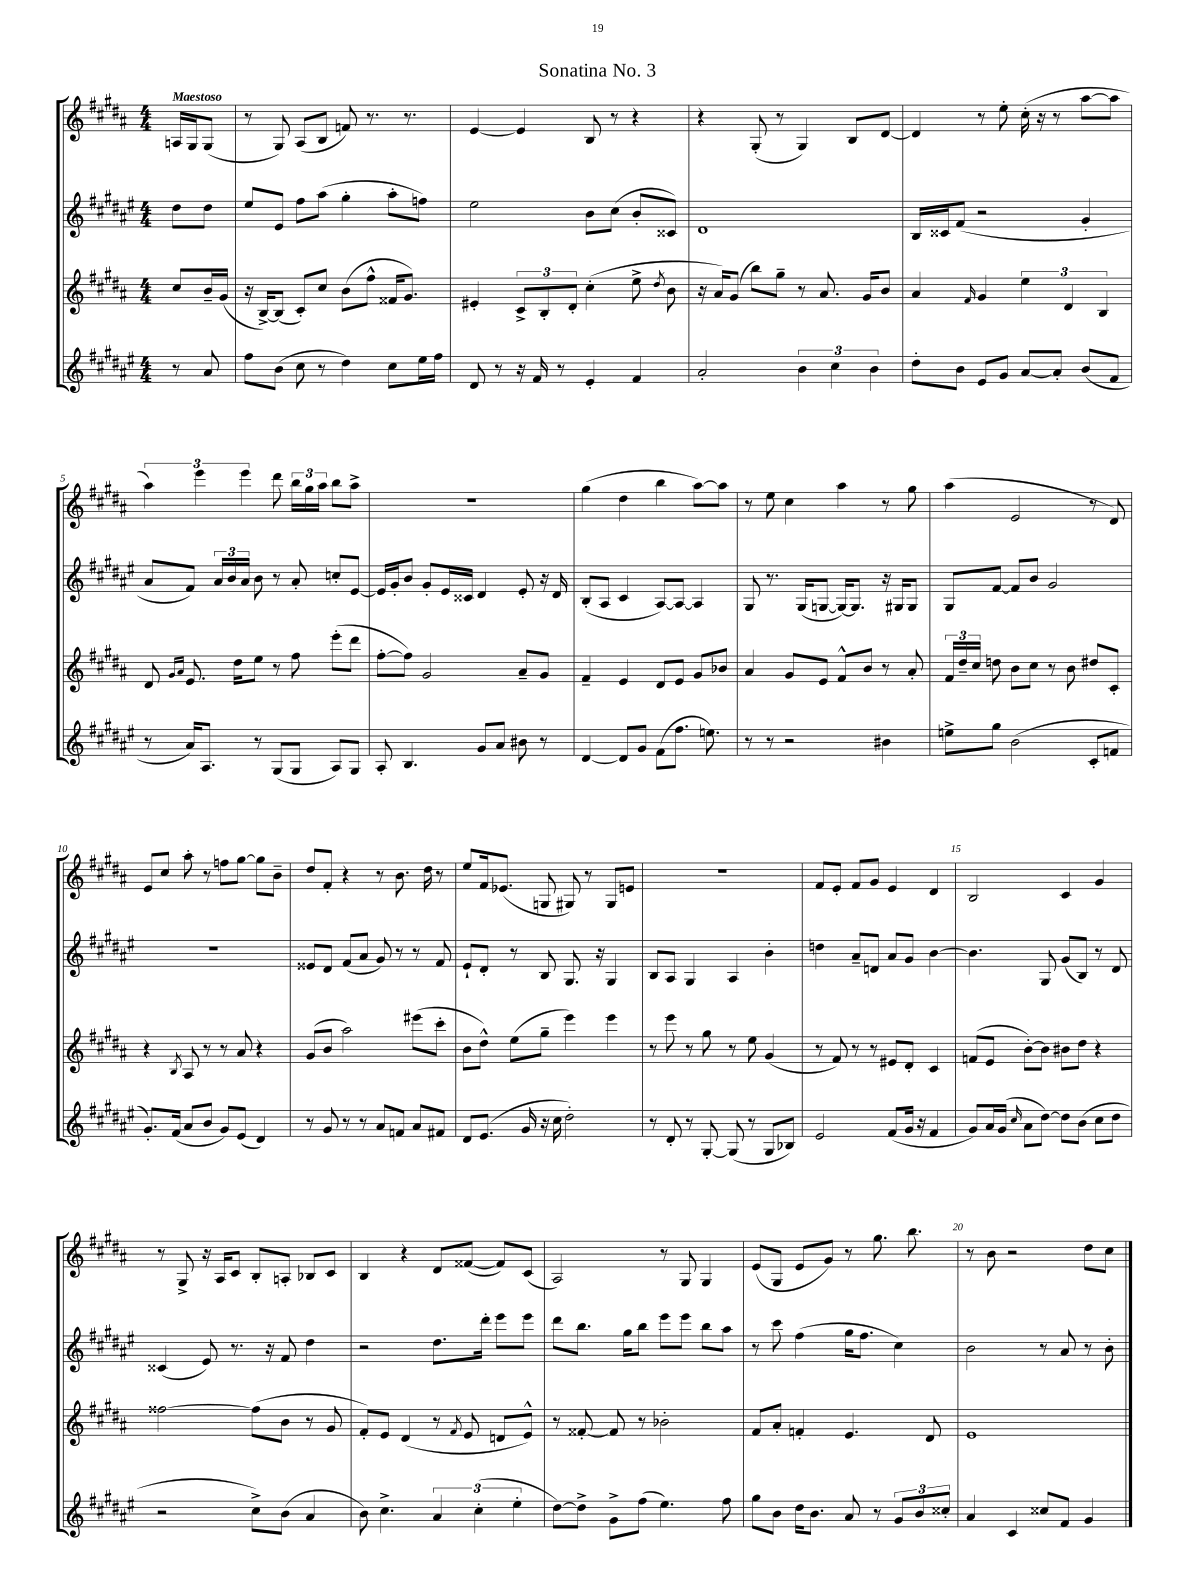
\header { title = "Sonatina No. 3" }
<<
\new StaffGroup <<
\new Staff = "s0" {
    \clef treble \key b \major \numericTimeSignature \time 4/4 \partial 4 \tempo "Maestoso"
    \autoBeamOff a16[ gis16 gis8]( |
    r8 gis8) ais8[( b8] f'8) r8. r8. |
    e'4~ e'4 b8 r8 r4 |
    r4 gis8-.( r8 gis4) b8[ dis'8]~ |
    dis'4 r8 e''8-. cis''16-.( r16 r8 ais''8[~ ais''8] |
    \tuplet 3/2 { ais''4) e'''4 e'''4 } dis'''8 \tuplet 3/2 { b''16[ gis''16 ais''16] } b''8[ ais''8]-> |
    R1 |
    gis''4( dis''4 b''4 ais''8[~) ais''8] |
    r8 e''8 cis''4 ais''4 r8 gis''8 |
    ais''4( e'2 r8 dis'8) |
    e'8[ cis''8] ais''8-. r8 f''8[ gis''8]~ gis''8[ b'8]-- |
    dis''8[ fis'8]-. r4 r8 b'8. dis''16 r8 |
    e''8[ fis'16 ees'8.]( g8 gis8) r8 gis8[ e'8] |
    r1 |
    fis'8[ e'8]-. fis'8[ gis'8] e'4 dis'4 |
    b2 cis'4 gis'4 |
    r8 gis8-> r16 ais16[ cis'8] b8[-. a8]-. bes8[ cis'8] |
    b4 r4 dis'8[ fisis'8]~( fisis'8[) cis'8]( |
    ais2) r8 gis8 gis4 |
    e'8[( gis8] e'8[ gis'8]) r8 gis''8. b''8. |
    r8 b'8 r2 dis''8[ cis''8] \bar "|." |
}
\new Staff = "s1" {
    \clef treble \key fis \major \numericTimeSignature \time 4/4 \partial 4
    \autoBeamOff dis''8[ dis''8] |
    eis''8[ eis'8] fis''8[ ais''8]( gis''4-. ais''8[-. f''8]) |
    eis''2 b'8[ cis''8]( b'8[-. cisis'8]) |
    dis'1 |
    b16[ cisis'16 fis'8]( r2 gis'4-. |
    ais'8[ fis'8]) \tuplet 3/2 { ais'16[ b'16 ais'16] } b'8 r8 ais'8-. c''8[-. eis'8]~ |
    eis'16[ gis'16-. b'8] gis'8[-. eis'16 cisis'16] dis'4 eis'8-. r16 dis'16 |
    b8[-.( ais8] cis'4 ais8[~) ais8]~ ais4 |
    gis8 r8. gis16[( g8]~ g16[~) g8.] r16 gis16[ gis8] |
    gis8[ fis'8]~ fis'8[ b'8] gis'2 |
    r1 |
    eisis'8[ dis'8] fis'8[( ais'8] gis'8) r8 r8 fis'8 |
    eis'8[-! dis'8]-. r8 b8 gis8. r16 gis4 |
    b8[ ais8] gis4 ais4 b'4-. |
    d''4 ais'8[-- d'8] ais'8[ gis'8] b'4~ |
    b'4. gis8 gis'8[( b8]) r8 dis'8 |
    cisis'4( eis'8) r8. r16 fis'8 dis''4 |
    r2 dis''8.[ dis'''16]-. eis'''8[ eis'''8] |
    dis'''8[ b''8.] gis''16[ b''8] eis'''8[ eis'''8] b''8[ ais''8] |
    r8 cis'''8 fis''4( gis''16[ fis''8.] cis''4) |
    b'2 r8 ais'8 r8 b'8-. \bar "|." |
}
\new Staff = "s2" {
    \clef treble \key b \major \numericTimeSignature \time 4/4 \partial 4
    \autoBeamOff cis''8[ b'16-- gis'16]( |
    r16 b16[~->) b8]( cis'8[-.) cis''8] b'8[( fis''8]-^ fisis'16[ gis'8.]) |
    eis'4-. \tuplet 3/2 { cis'8[-> b8-. dis'8]-. } cis''4-.( e''8-> \acciaccatura { dis''8 } b'8 |
    r16 ais'16[) gis'8]( b''8[) gis''8]-- r8 ais'8. gis'16[ b'8] |
    ais'4 \grace { fis'16 } gis'4 \tuplet 3/2 { e''4 dis'4 b4 } |
    dis'8 \grace { gis'16[ ais'16] } e'8. dis''16[ e''8] r8 fis''8 e'''8[-.( dis'''8] |
    fis''8[~-. fis''8]) gis'2 ais'8[-- gis'8] |
    fis'4-- e'4 dis'8[ e'8] gis'8[ bes'8] |
    ais'4 gis'8[ e'8] fis'8[-^ b'8] r8 ais'8-. |
    \tuplet 3/2 { fis'16[ dis''16-- cis''16] } d''8 b'8[ cis''8] r8 b'8 dis''8[ cis'8]-. |
    r4 \acciaccatura { b8 } ais8 r8 r8 ais'8 r4 |
    gis'8[( b'8] ais''2) eis'''8[( cis'''8]-. |
    b'8[ dis''8]-^) e''8[( gis''8]-- e'''4) e'''4 |
    r8 e'''8 r8 gis''8 r8 e''8 gis'4( |
    r8 fis'8) r8 r8 eis'8[ dis'8]-. cis'4 |
    f'8[( e'8] b'8[~-.) b'8] bis'8[ dis''8] r4 |
    fisis''2~ fisis''8[( b'8] r8 gis'8 |
    fis'8[-.) e'8] dis'4( r8 \acciaccatura { fis'8 } e'8 d'8[ e'8]-^) |
    r8 fisis'8~-. fisis'8 r8 bes'2-. |
    fis'8[ ais'8]-. f'4-. e'4. dis'8 |
    e'1 \bar "|." |
}
\new Staff = "s3" {
    \clef treble \key fis \major \numericTimeSignature \time 4/4 \partial 4
    \autoBeamOff r8 ais'8 |
    fis''8[ b'8]( cis''8 r8 dis''4) cis''8[ eis''16 fis''16] |
    dis'8 r8 r16 fis'16 r8 eis'4-. fis'4 |
    ais'2-. \tuplet 3/2 { b'4 cis''4 b'4 } |
    dis''8[-. b'8] eis'8[ gis'8] ais'8[~ ais'8]-. b'8[( fis'8] |
    r8 ais'16[) ais8.] r8 gis8[( gis8] ais8[) gis8] |
    ais8-. b4. gis'8[ ais'8] bis'8 r8 |
    dis'4~ dis'8[ gis'8] fis'8[( fis''8.] e''8.) |
    r8 r8 r2 bis'4 |
    e''8[-> gis''8] b'2( cis'8[-. f'8] |
    gis'8.[-.) fis'16]( ais'8[ b'8] gis'8[) eis'8]( dis'4) |
    r8 gis'8 r8 r8 ais'8[ f'8] ais'8[ fis'8] |
    dis'8[ eis'8.]( gis'16 r16 cis''16 dis''2-.) |
    r8 dis'8-. r8 gis8~-. gis8( r8 gis8[ bes8]) |
    eis'2 fis'8[( gis'16] r16 fis'4 |
    gis'8[) ais'16 gis'16]( \grace { cis''16 } ais'8[ dis''8]~) dis''8[ b'8]( cis''8[ dis''8] |
    r2 cis''8[->) b'8]( ais'4 |
    b'8) cis''4.-> \tuplet 3/2 { ais'4 cis''4-.( eis''4-. } |
    dis''8[~) dis''8]-> gis'8[-> fis''8]( eis''4.) fis''8 |
    gis''8[ b'8] dis''16[ b'8.] ais'8 r8 \tuplet 3/2 { gis'8[ b'8 cisis''8]-. } |
    ais'4 cis'4 cisis''8[ fis'8] gis'4 \bar "|." |
}
>>
>>
\layout { \context { \Score \override BarNumber.break-visibility = ##(#f #t #t) barNumberVisibility = #(every-nth-bar-number-visible 5) } }
